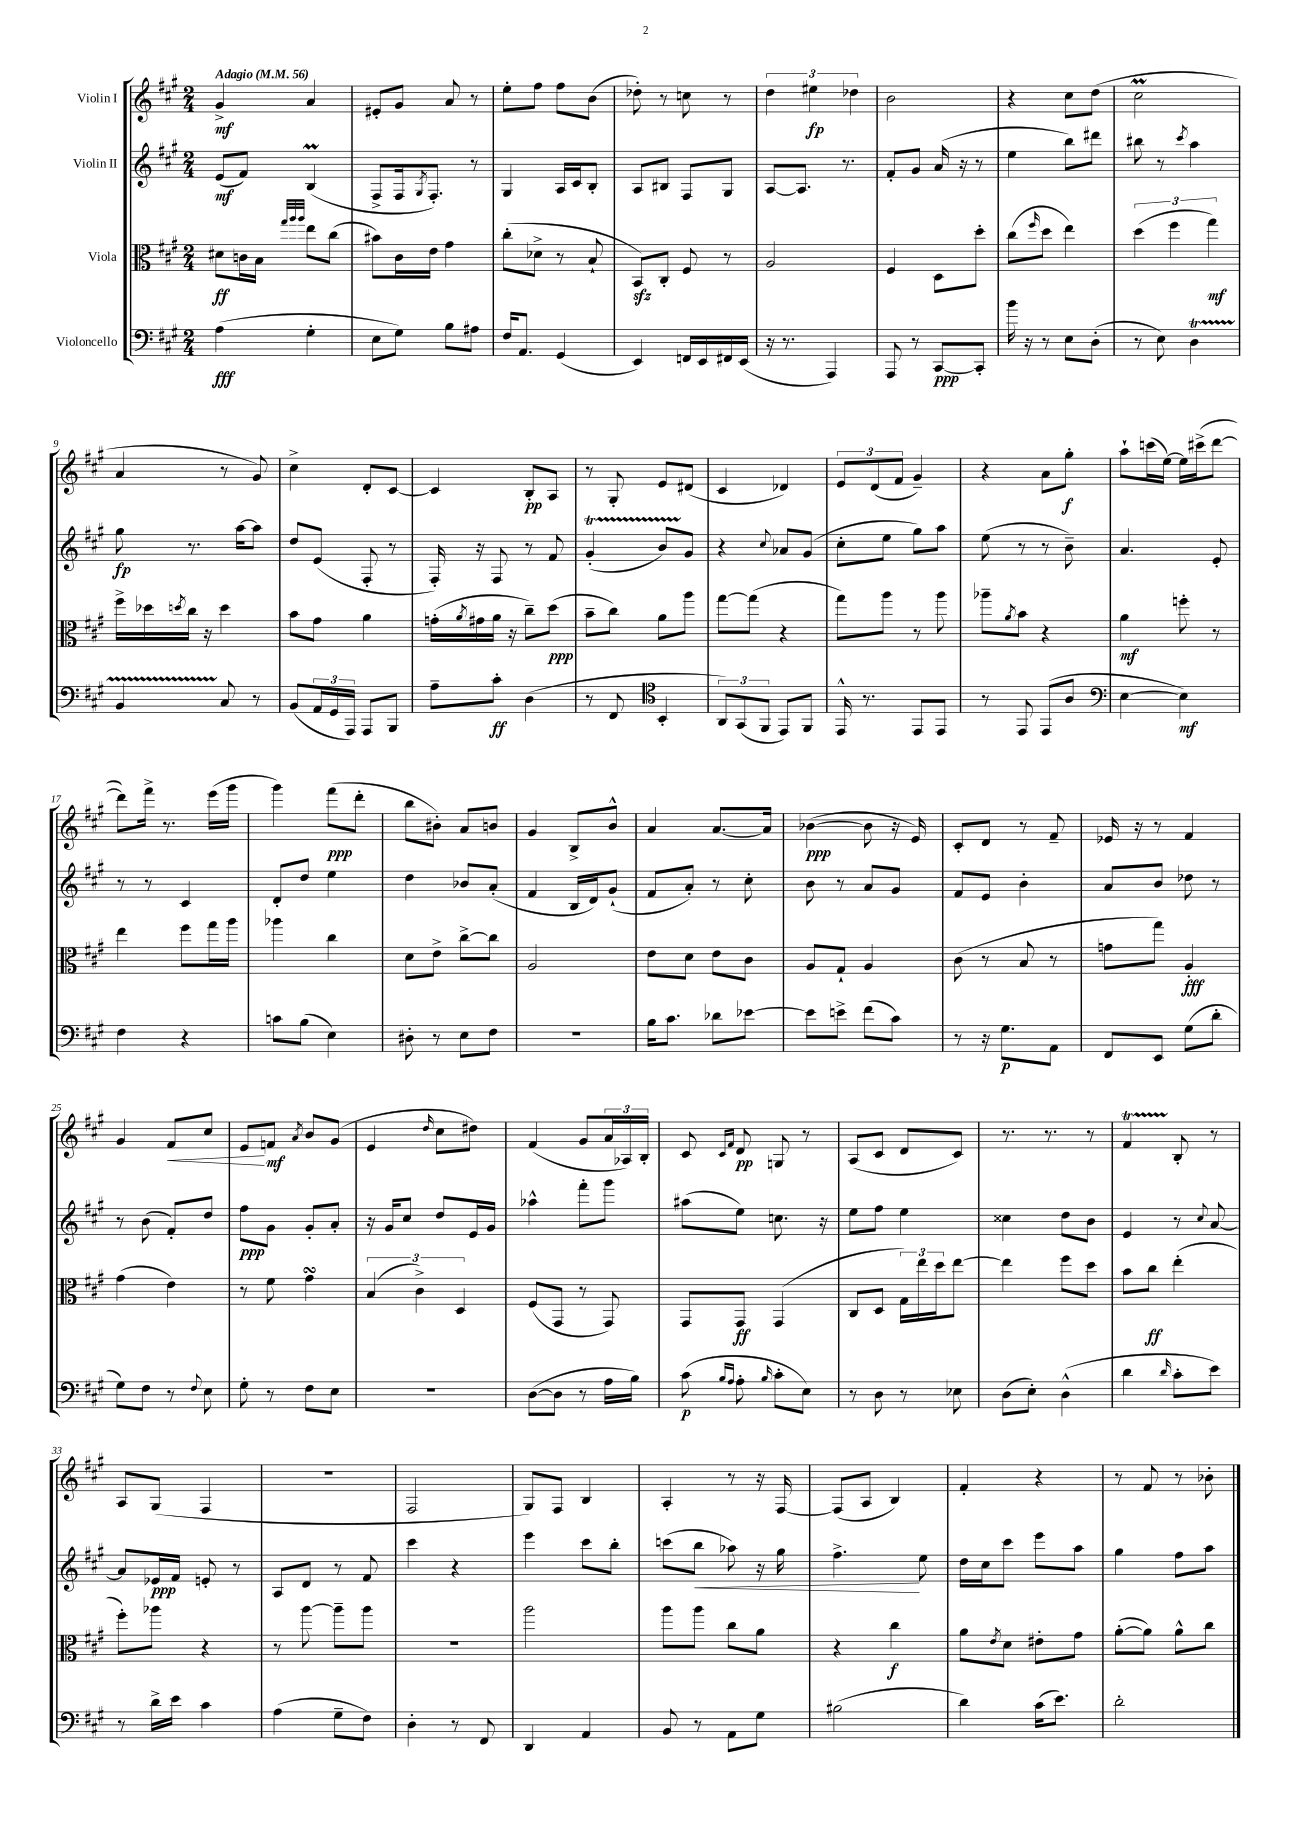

**kern	**kern	**kern	**kern
*staff4	*staff3	*staff2	*staff1
*clefF4	*clefC3	*clefG2	*clefG2
*k[f#c#g#]	*k[f#c#g#]	*k[f#c#g#]	*k[f#c#g#]
*M2/4	*M2/4	*M2/4	*M2/4
*MM56	*MM56	*MM56	*MM56
(4A	8d#	(8e	4g#^
.	16c	8f#)	.
.	16B	.	.
.	32qqgg#	.	.
.	32qqaa	.	.
.	32qqaa	.	.
4G#'	8ee	(4B	4a
.	(8cc#	.	.
=	=	=	=
8E	8b#)	8F#^	8e#'
8G#)	16c#	16F#	8g#
.	.	8qG#	.
.	16e	8.F#')	.
8B	4g#	.	8a
8A#	.	8r	8r
=	=	=	=
16F#	(8cc#'	4G#	8ee'
8.AA	.	.	.
.	8d-^	.	8ff#
(4GG#	8r	16A	8ff#
.	.	16c#	.
.	8B`	8B'	(8b
=	=	=	=
4EE)	8BB)	8A	8dd-')
.	8C#'	8B#	8r
16FF	8F#	8F#	8cc
16EE	.	.	.
16FF#	8r	8G#	8r
(16EE	.	.	.
=	=	=	=
16r	2A	[8A	6dd
8.r	.	.	.
.	.	8.A]	.
.	.	.	6ee#
4AAA)	.	.	.
.	.	8.r	.
.	.	.	6dd-
=	=	=	=
8AAA	4F#	8f#'	2b
8r	.	8g#	.
[8CC#	8D	(16a	.
.	.	16r	.
8CC#']	8dd'	8r	.
=	=	=	=
16b	(8cc#	4ee	4r
16r	.	.	.
.	16qqff#	.	.
8r	8dd	.	.
8E	4ee)	8bb)	8cc#
(8D'	.	8ddd#	(8dd
=	=	=	=
8r	(6dd	8bb#	2cc#
8E)	.	8r	.
.	6ff#	.	.
.	.	8qccc#	.
4D	.	4aa	.
.	6gg#)	.	.
=	=	=	=
4BB	16ff#^	8gg#	4a
.	16dd-	.	.
.	8qdd	.	.
.	16cc#	8.r	.
.	16r	.	.
8C#	4dd	.	8r
.	.	[16aa	.
8r	.	8aa]	8g#)
=	=	=	=
(8BB	8b	8dd	4cc#^
24AA	8g#	(8e	.
24GG#	.	.	.
24AAA)	.	.	.
8AAA	4a	8F#'	8d'
8BBB	.	8r	[8c#
=	=	=	=
8A~	(16g'	16F#')	4c#]
.	8qa	.	.
.	16g#	16r	.
8c#'	16a	8F#	.
.	16r	.	.
(4D	8cc#~)	8r	8B'
.	(8dd	8f#	8A
=	=	=	=
8r	8b~	(4g#'	8r
8FF#	8cc#)	.	8G#'
*clefC4	*	*	*
4BB'	8a	8b)	8e
.	8aa	8g#	(8d#
=	=	=	=
12AA)	[8gg#	4r	4c#
(12GG#	.	.	.
.	(8gg#]	.	.
12FF#	.	.	.
.	.	8qqcc#	.
8EE)	4r	8a-	4d-)
8FF#	.	(8g#	.
=	=	=	=
16EE^^	8gg#)	8cc#'	12e
8.r	.	.	.
.	.	.	(12d
.	8aa	8ee	.
.	.	.	12f#
8EE	8r	8gg#)	4g#~)
8EE	8aa	8aa	.
=	=	=	=
8r	8aa-~	(8ee	4r
.	8qa	.	.
8EE	8b	8r	.
(8EE	4r	8r	8a
8A	.	8b~)	8gg#'
=	=	=	=
*clefF4	*	*	*
[4E	4a	4.a	8aa`
.	.	.	(16ccc
.	.	.	[16ee)
4E])	8ff'	.	16ee]
.	.	.	(16ccc#^
.	8r	8e'	[8ddd
=	=	=	=
4F#	4ee	8r	8ddd])
.	.	8r	16fff#^
.	.	.	8.r
4r	8ff#	4c#	.
.	16gg#	.	(16eee
.	16aa	.	16ggg#
=	=	=	=
8c	4aa-	8d'	4ggg#)
(8B	.	8dd	.
4E)	4cc#	4ee	(8fff#
.	.	.	8ddd'
=	=	=	=
8D#'	8d	4dd	8bb
8r	8e^	.	8b#')
8E	[8cc#^	8b-	8a
8F#	8cc#]	(8a'	8b
=	=	=	=
2r	2A	4f#	4g#
.	.	16B	8B^
.	.	16d)	.
.	.	(8g#`	8b^^
=	=	=	=
16B	8e	8f#	4a
8.c#	.	.	.
.	8d	8a')	.
8d-	8e	8r	[8.a
[8e-	8c#	8cc#'	.
.	.	.	16a]
=	=	=	=
8e-]	8A	8b	([4b-
8e^	8G#`	8r	.
(8f#	4A	8a	8b-]
8c#)	.	8g#	16r
.	.	.	16e)
=	=	=	=
8r	(8c#	8f#	8c#'
16r	8r	8e	8d
8.G#	.	.	.
.	8B	4b'	8r
8AA	8r	.	8f#~
=	=	=	=
8FF#	8g	8a	16e-
.	.	.	16r
8EE	8gg#)	8b	8r
(8G#	4A'	8dd-	4f#
8d'	.	8r	.
=	=	=	=
8G#)	(4g#	8r	4g#
8F#	.	(8b	.
8r	4e)	8f#')	8f#
8qqF#	.	.	.
8E	.	8dd	8cc#
=	=	=	=
8G#'	8r	8ff#	8e
8r	8f#	8g#	8f
.	.	.	8qa
8F#	4g#	8g#'	8b
8E	.	8a'	(8g#
=	=	=	=
2r	(6B	16r	4e
.	.	16g#	.
.	.	8cc#	.
.	6c#^)	.	.
.	.	.	16qqdd
.	.	8dd	8cc#
.	6D	.	.
.	.	16e	8dd#)
.	.	16g#	.
=	=	=	=
([8D	(8F#	4aa-^^	(4f#
8D]	8GG#	.	.
8r	8r	8fff#'	8g#
16A	8GG#)	8ggg#	24a
.	.	.	24A-)
16B)	.	.	.
.	.	.	24B'
=	=	=	=
(8c#	8GG#	(8aa#	8c#
16qqB	.	.	16qqc#
16qqA	.	.	16qqf#
8A'	8GG#	8ee)	8d
16qqB	.	.	.
8c#'	(4GG#	8.cc	8G
8E)	.	.	8r
.	.	16r	.
=	=	=	=
8r	8C#	8ee	(8A
8D	8D	8ff#	8c#
8r	24G#)	4ee	8d
.	24ee	.	.
.	24dd	.	.
8E-	[8ee	.	8c#)
=	=	=	=
(8D	4ee]	4cc##	8.r
8E')	.	.	.
.	.	.	8.r
(4D^^	8ff#	8dd	.
.	8dd	8b	8r
=	=	=	=
4d	8b	4e	4f#
.	8cc#	.	.
16qqd	.	.	.
8c#'	(4ee'	8r	8B'
.	.	8qqcc#	.
8e)	.	[8a	8r
=	=	=	=
8r	8ff#')	8a]	8A
16d^	8aa-	16e-	(8G#
16e	.	16f#	.
4c#	4r	8e'	4F#
.	.	8r	.
=	=	=	=
(4A	8r	8A	2r
.	[8aa	8d	.
8G#~	8aa~]	8r	.
8F#)	8aa	8f#	.
=	=	=	=
4D'	2r	4ccc#	2F#
8r	.	4r	.
8FF#	.	.	.
=	=	=	=
4DD	2aa	4eee	8G#)
.	.	.	8F#
4AA	.	8ccc#	4B
.	.	8bb'	.
=	=	=	=
8BB	8aa	(8ccc	4A'
8r	8aa	8bb	.
8AA	8cc#	8aa-)	8r
8G#	8a	16r	16r
.	.	16gg#	[16F#
=	=	=	=
(2B#	4r	4.ff#^	(8F#]
.	.	.	8A
.	4cc#	.	4B)
.	.	8ee	.
=	=	=	=
4d)	8a	16dd	4f#'
.	.	16cc#	.
.	8qe	.	.
.	8d	8ccc#	.
(16c#	8e#'	8eee	4r
8.e)	.	.	.
.	8g#	8aa	.
=	=	=	=
2d'	([8a'	4gg#	8r
.	8a])	.	8f#
.	8a^^	8ff#	8r
.	8cc#	8aa	8b-'
==	==	==	==
*-	*-	*-	*-
